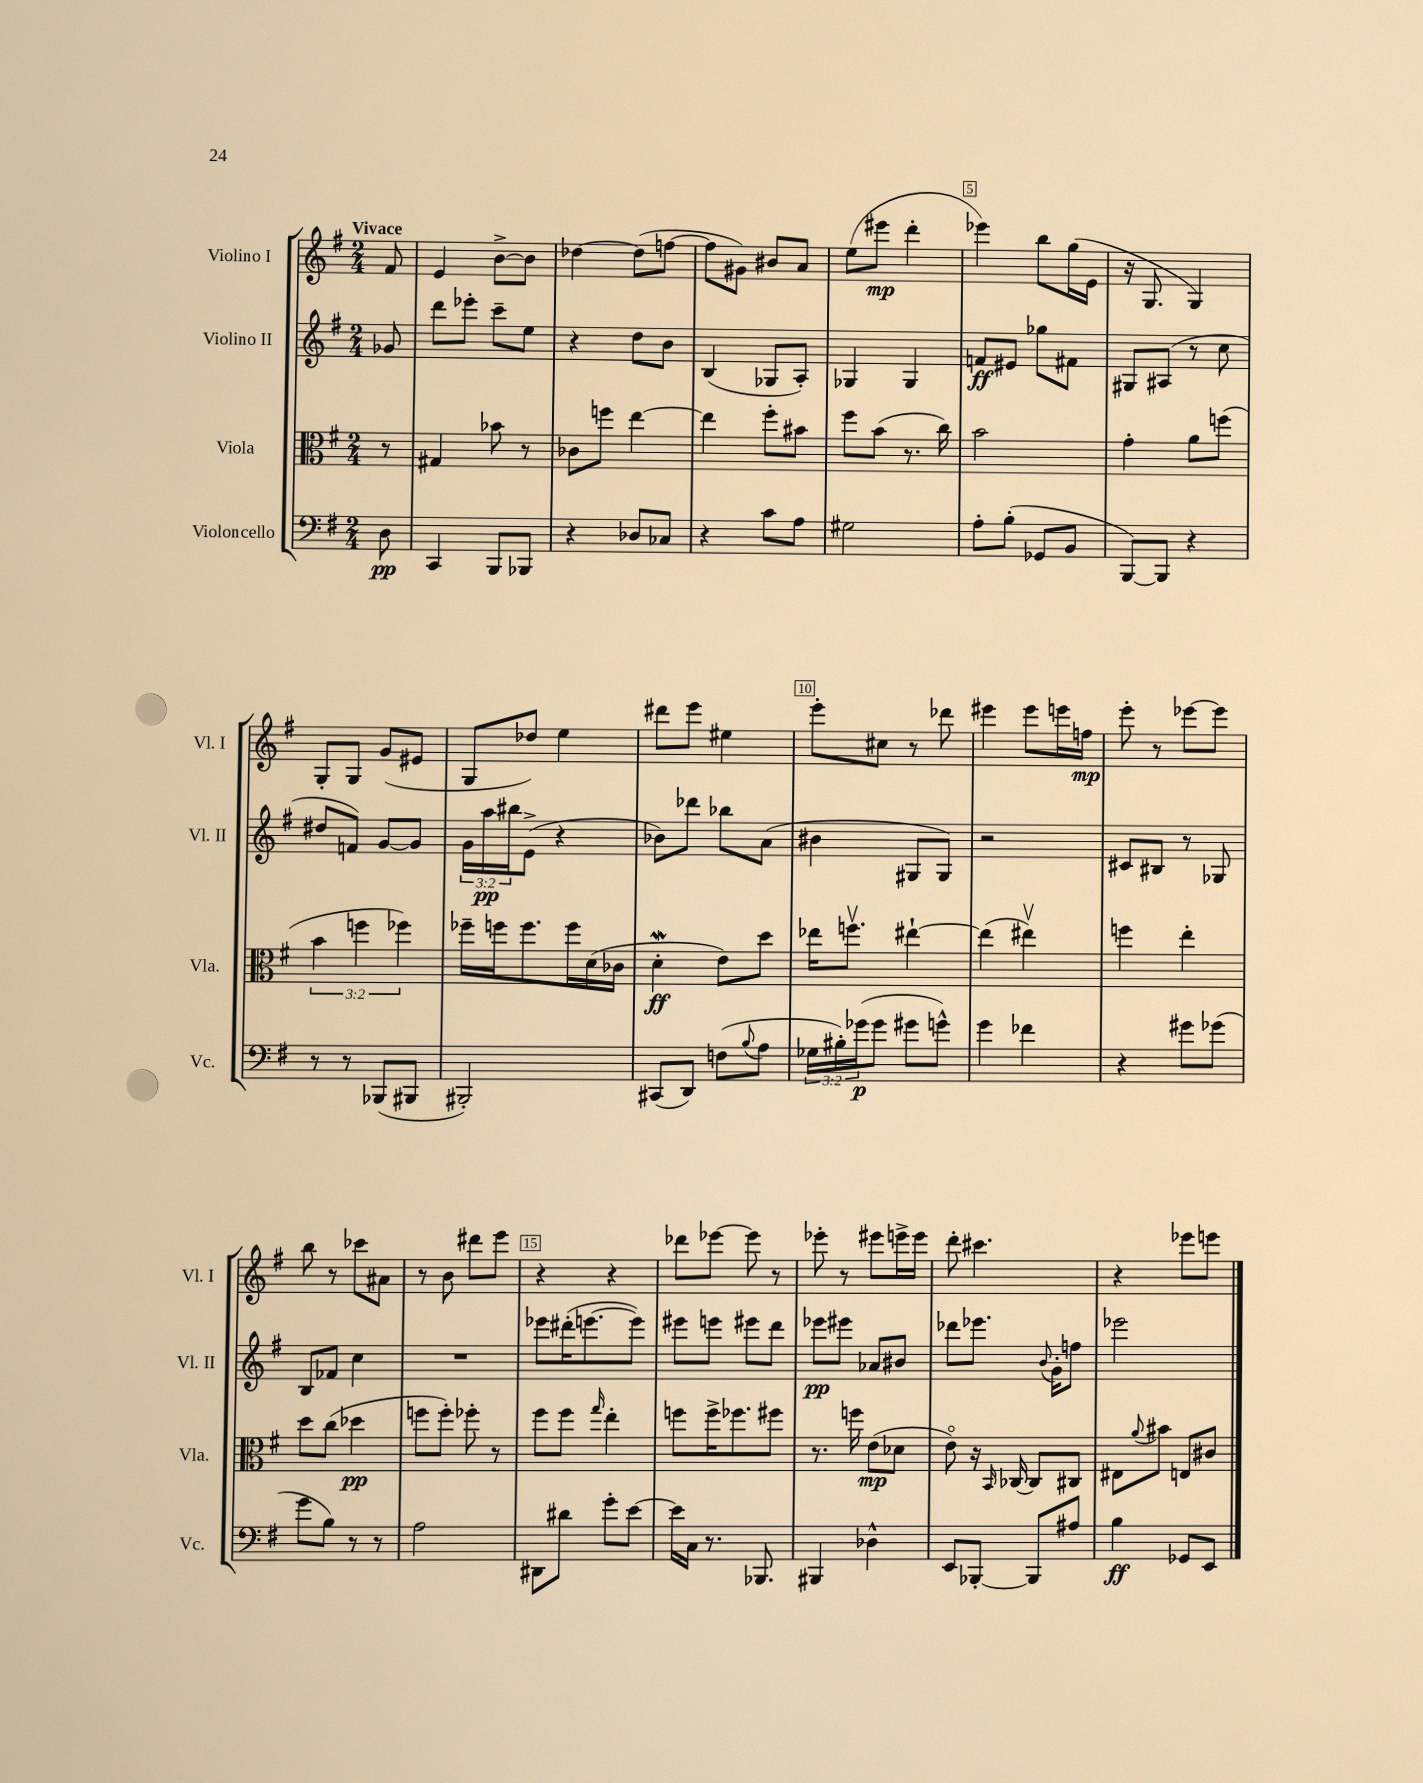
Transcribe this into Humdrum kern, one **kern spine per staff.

**kern	**kern	**kern	**kern
*staff4	*staff3	*staff2	*staff1
*clefF4	*clefC3	*clefG2	*clefG2
*k[f#]	*k[f#]	*k[f#]	*k[f#]
*M2/4	*M2/4	*M2/4	*M2/4
8D	8r	8g-	8f#
=	=	=	=
4CC	4G#	8ddd	4e
.	.	8eee-'	.
8BBB	8b-	8ccc~	[8b^
8BBB-	8r	8ee	8b]
=	=	=	=
4r	8c-	4r	[4dd-
.	8ff	.	.
8D-	[4ee	8dd	(8dd-]
8C-	.	8b	[8ff
=	=	=	=
4r	4ee]	(4B	8ff]
.	.	.	8g#)
8c	8ff#'	8G-	8b#
8A	8b#	8A')	8a
=	=	=	=
2G#	8ff#	4G-	(8ee
.	(8b	.	8eee#
.	8.r	4G-	4ddd'
.	16cc)	.	.
=	=	=	=
8A'	2b	8f	4eee-)
(8B'	.	8e#	.
8GG-	.	8gg-	8bb
8BB	.	8f#	(16gg
.	.	.	16e
=	=	=	=
[8BBB)	4g'	8G#	16r
.	.	.	8.G
8BBB]	.	(8A#	.
4r	8a	8r	4G)
.	(8ff	8cc	.
=	=	=	=
8r	6b	8dd#	8G'
8r	.	8f)	8G
.	6ff	.	.
(8BBB-	.	[8g	(8g
.	6ff-)	.	.
8BBB#	.	8g]	8e#
=	=	=	=
2BBB#')	16ff-~	24g	8G
.	.	24aa	.
.	16ff	.	.
.	.	24bb#	.
.	8.ff	(8e^	8dd-)
.	.	4r	4ee
.	16ff	.	.
.	(16d	.	.
.	16c-	.	.
=	=	=	=
(8CC#	4d'	8b-)	8ddd#
8DD)	.	8ddd-	8eee
(8F	8e)	8bb-	4ee#
8qqB	.	.	.
8A	8dd	(8a	.
=	=	=	=
24G-	16ee-	4b#	8eee'
24B#')	.	.	.
.	8.ffv	.	.
(24g-	.	.	.
8g-	.	.	8cc#
8g#	[4ee#`	8G#	8r
8g^^)	.	8G#)	8ddd-
=	=	=	=
4g	(4ee#]	2r	4eee#
4f-	4ee#v)	.	8eee#
.	.	.	16eee
.	.	.	16ff
=	=	=	=
4r	4ff	8c#	8eee'
.	.	8B#	8r
8g#	4ee'	8r	[8eee-
(8g-	.	8G-	8eee-]
=	=	=	=
8g	8dd	8B	8bb
8B)	(8cc	8f-	8r
8r	4dd-	4cc	8ccc-
8r	.	.	8a#
=	=	=	=
2A	8ff	2r	8r
.	8ff')	.	8b
.	8ff-'	.	8ddd#
.	8r	.	8eee
=	=	=	=
8DD#	8ff#	8eee-	4r
8d#	8ff#	(16ddd#'	.
.	.	[8.eee	.
.	16qqgg	.	.
8g'	4ee'	.	4r
[8e	.	8eee])	.
=	=	=	=
16e]	8ff	8eee#	8ddd-
16C	.	.	.
8.r	16ff^	8eee	[8eee-
.	8.ff-	.	.
.	.	8eee#	8eee-]
8.BBB-	.	.	.
.	8ff#	8ddd	8r
=	=	=	=
4BBB#	8.r	8eee-	8eee-'
.	.	8eee#	8r
.	16ff	.	.
4D-^^	(8e	8a-	8eee#
.	8d-	8b#	16eee^
.	.	.	16eee
=	=	=	=
8EE	8eo)	8ddd-	8ddd'
[8BBB-'	16r	8.eee-	4.ccc#
.	16qqBB	.	.
.	[16C-	.	.
8BBB-]	8C-]	.	.
.	.	8qqb	.
.	.	16g'	.
8A#	8C#	8ff	.
=	=	=	=
4B	8E#	2eee-	4r
.	8qqa	.	.
.	8b#	.	.
8GG-	8E	.	8eee-
8EE	8c#	.	8eee
==	==	==	==
*-	*-	*-	*-
